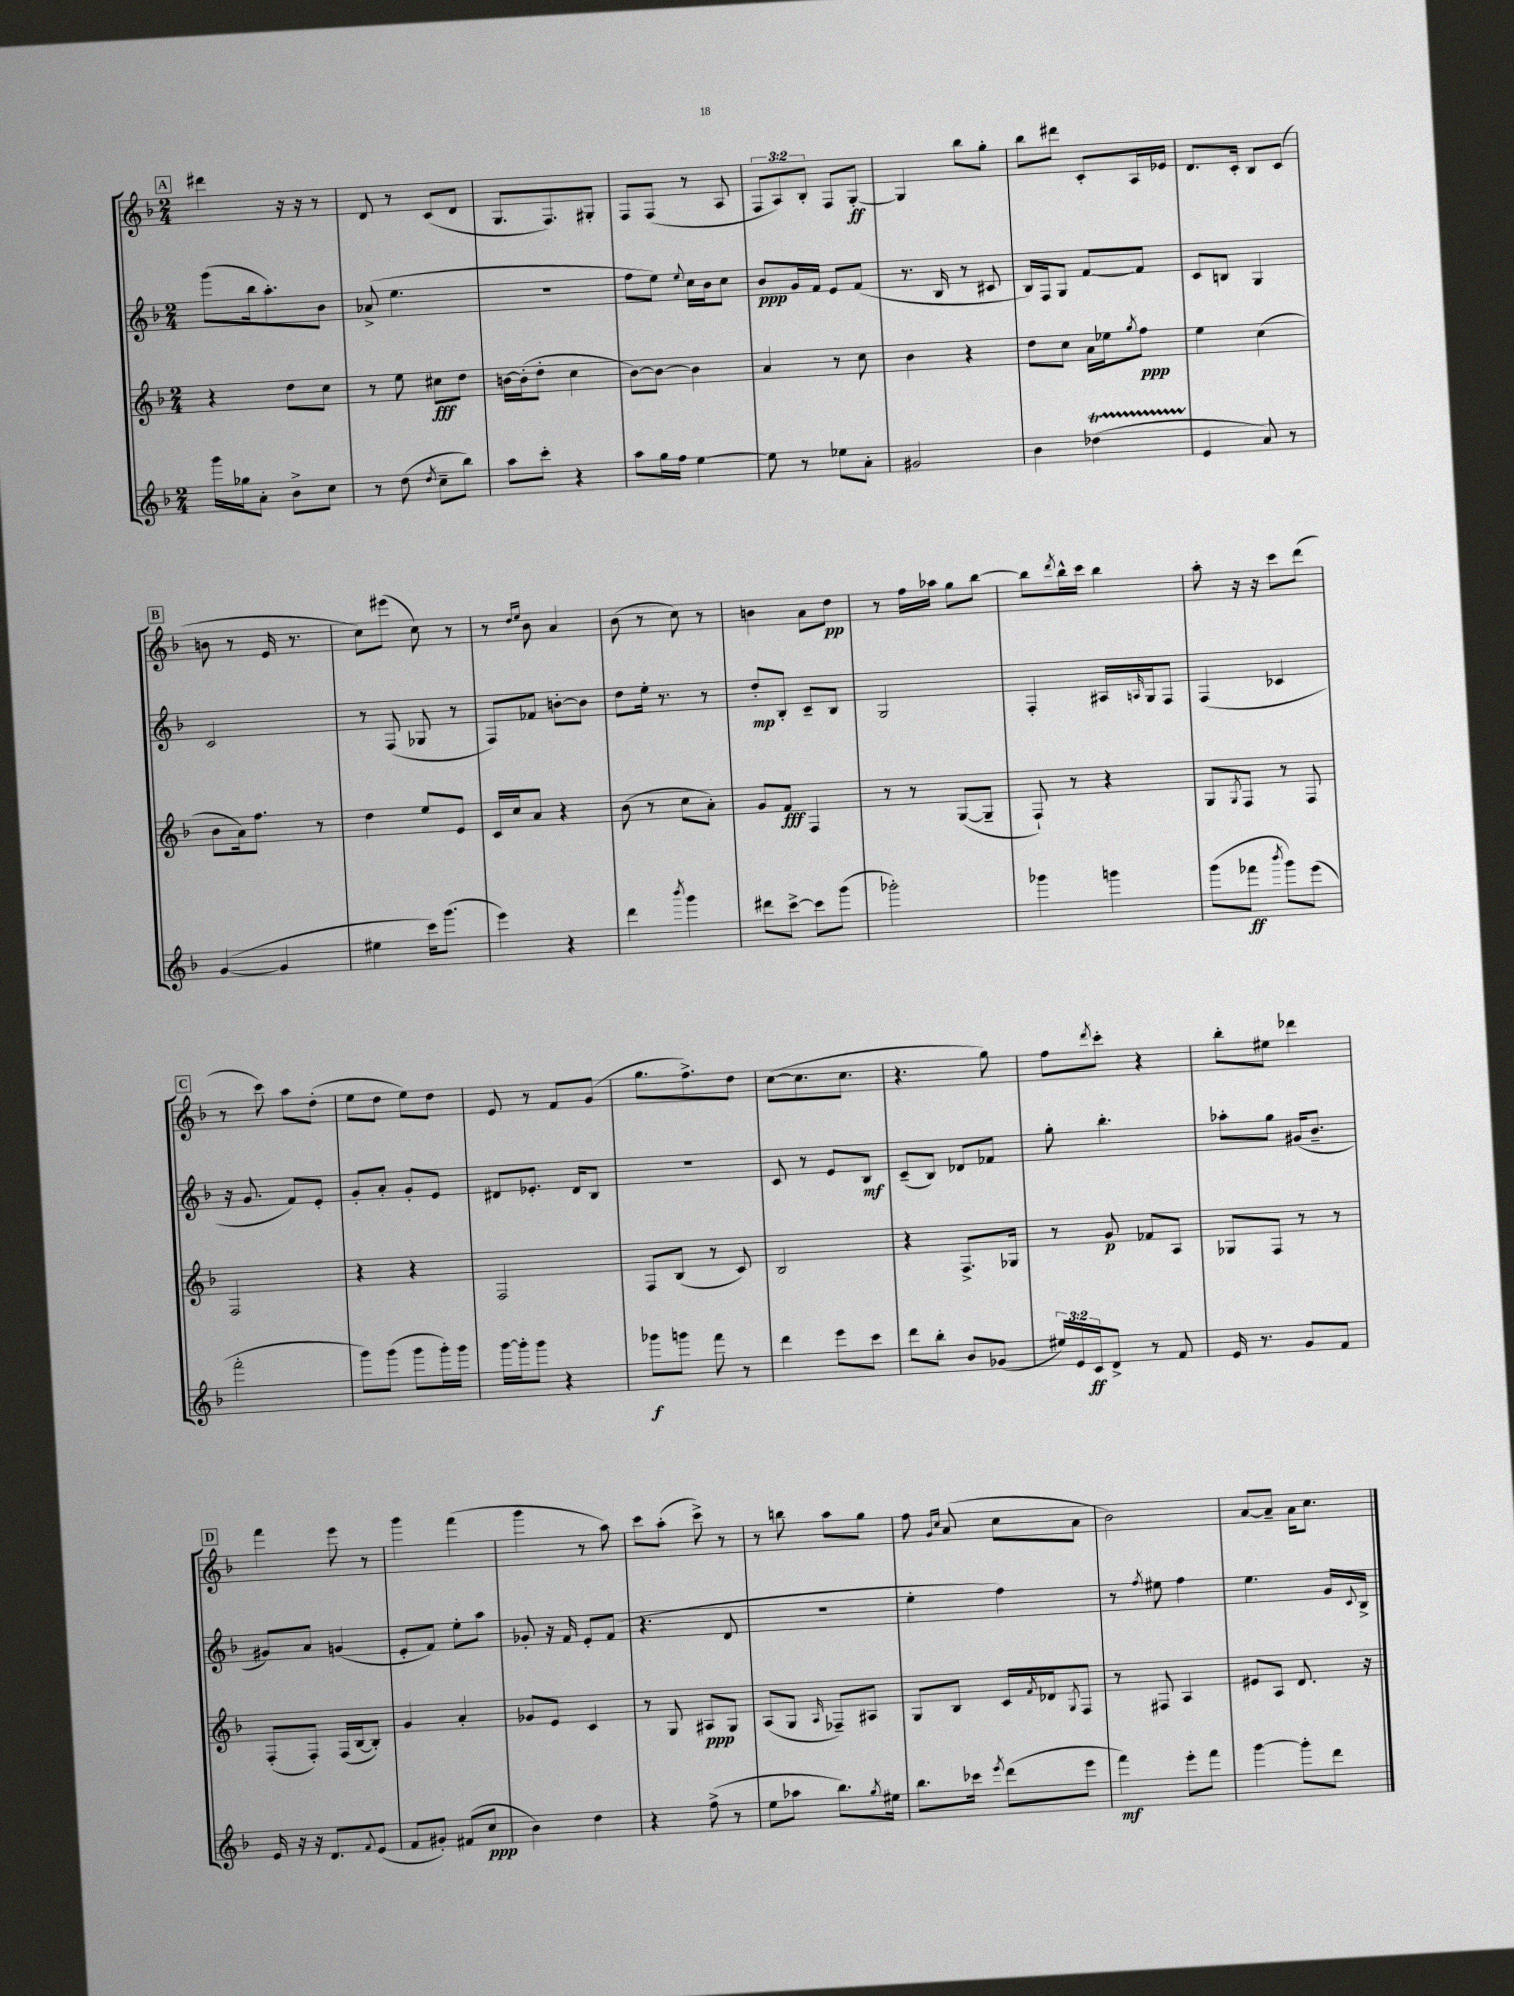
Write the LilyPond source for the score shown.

<<
\new StaffGroup <<
\new Staff = "s0" {
    \clef treble \key f \major \numericTimeSignature \time 2/4 \override Staff.TupletNumber.text = #tuplet-number::calc-fraction-text
    \mark \markup { \box "A" } dis'''4 r16 r16 r8 |
    d'8 r8 c'8( d'8 |
    g8. f8.) gis8-. |
    f8 f8( r8 a8 |
    \tuplet 3/2 { f8 a8) bes8-. } f8 g8~-.\ff |
    g4 bes''8 g''8-. |
    bes''8 dis'''8 c'8-. a16 ees'16 |
    d'8. c'16-. bes8 c'8( |
    \mark \markup { \box "B" } b'8 r8 e'16 r8. |
    c''8) eis'''8( c''8) r8 |
    r8 \grace { d''16 e''16 } bes'8 a'4 |
    bes'8( r8 c''8) r8 |
    b'4 a'8 d''8\pp |
    r8 f''16 aes''16 g''8 bes''8~ |
    bes''8 \acciaccatura { d'''8 } bes''16-^ c'''16 bes''4 |
    a''8-. r16 r16 c'''8 d'''8( |
    \mark \markup { \box "C" } r8 c'''8) a''8 d''8-.( |
    e''8 d''8 e''8) d''8 |
    e'8 r8 f'8 g'8( |
    g''8. f''8.->) d''8 |
    c''8~( c''8. c''8. |
    r4. g''8) |
    f''8 \acciaccatura { d'''8 } c'''8-. r4 |
    bes''8-. eis''8 des'''4 |
    \mark \markup { \box "D" } f'''4 e'''8 r8 |
    g'''4 f'''4( |
    g'''4 r8 a''8) |
    c'''8 a''8-.( c'''8->) r8 |
    r8 b''8 a''8 g''8 |
    f''8 \grace { g'16 c''16 } a'8( c''8 a'8 |
    bes'2) |
    a'8~ a'8-- a'16 c''8. \bar "|." |
}
\new Staff = "s1" {
    \clef treble \key f \major \numericTimeSignature \time 2/4
    \mark \markup { \box "A" } g'''8( bes''16 a''8.-.) bes'8 |
    aes'8->( e''4. |
    r2 |
    f''8 e''8) \appoggiatura { e''8 } c''16 bes'16 c''8 |
    bes'8\ppp g'16 f'16 e'8 f'8( |
    r8. bes16 r8 cis'8 |
    bes16) f16 g8 f'8~ f'8 |
    c'8 b8 g4 |
    \mark \markup { \box "B" } c'2 |
    r8 f8( ges8 r8 |
    f8) fes'8 b'8~-. b'8 |
    d''8 e''16-. r8. r8 |
    d''8-.\mp bes8-. c'8-- bes8 |
    g2 |
    f4-. ais16 \grace { a16 } g16 f8 |
    f4( ces'4 |
    \mark \markup { \box "C" } r16 g'8. f'8) e'8-. |
    g'8-. a'8-. g'8-. e'8 |
    dis'8 ees'8.-. dis'16 bes8 |
    R2 |
    c'8 r8 e'8 bes8\mf |
    c'8--( bes8) des'8 fes'8 |
    g''8-. bes''4.-. |
    aes''8-. g''8 gis'16( bes'8.-- |
    \mark \markup { \box "D" } gis'8) a'8 g'4( |
    e'8-. f'8) e''8-. a''8 |
    ges'8-. r16 f'16 e'8-. f'8( |
    r4. d'8 |
    R2 |
    e''4-. f''4) |
    r8 \acciaccatura { f''8 } eis''8 f''4 |
    e''4. g'16 \appoggiatura { c'8 } bes16-> \bar "|." |
}
\new Staff = "s2" {
    \clef treble \key f \major \numericTimeSignature \time 2/4
    \mark \markup { \box "A" } r4 d''8 c''8 |
    r8 e''8 cis''8\fff d''8 |
    b'16~ b'16-.( d''8-. c''4 |
    bes'8~) bes'8~ bes'4 |
    a'4 r8 c''8 |
    bes'4 r4 |
    d''8 c''8 a'16 ees''16 \acciaccatura { g''8 } f''8\ppp |
    e''4 c''4( |
    \mark \markup { \box "B" } bes'8 a'16) f''8. r8 |
    d''4 e''8 e'8 |
    c'16 c''16 a'8 r4 |
    bes'8( r8 c''8 a'8-.) |
    g'8 f'8\fff f4 |
    r8 r8 g8~( g8-- |
    f8-!) r8 r4 |
    g8 \acciaccatura { g8 } f8 r8 f8 |
    \mark \markup { \box "C" } f2 |
    r4 r4 |
    f2 |
    f8 bes8( r8 c'8) |
    bes2 |
    r4 f8.-> ges16 |
    r8 g'8\p fes'8 a8 |
    ges8 f8 r8 r8 |
    \mark \markup { \box "D" } f8-.( f8-.) f16( bes16~ bes8-.) |
    g'4 a'4-. |
    ges'8 e'8 c'4 |
    r8 g8 ais8\ppp g8 |
    a8( g8 \grace { a16 } fes8--) ais8 |
    g8 bes8 c'16 \acciaccatura { f'8 } des'16 \acciaccatura { g8 } f8 |
    r8 fis8 a4 |
    eis'8 a8 d'8. r16 \bar "|." |
}
\new Staff = "s3" {
    \clef treble \key f \major \numericTimeSignature \time 2/4 \override Staff.TupletNumber.text = #tuplet-number::calc-fraction-text
    \mark \markup { \box "A" } g'''16 ges''16 a'8-. bes'8-> c''8 |
    r8 d''8( \acciaccatura { d''8 } c''8-- bes''8) |
    a''8 c'''8-. r4 |
    a''8 g''16 f''16 e''4~ |
    e''8 r8 ees''8 a'8-. |
    gis'2 |
    bes'4 des''4\startTrillSpan( |
    e'4\stopTrillSpan a'8) r8 |
    \mark \markup { \box "B" } g'4~( g'4 |
    eis''4 c'''16) g'''8.( |
    e'''4) r4 |
    d'''4 \acciaccatura { bes'''8 } g'''4 |
    dis'''8 c'''8~-> c'''8 g'''8( |
    ges'''2-.) |
    ges'''4 g'''4 |
    g'''8( fes'''8\ff \acciaccatura { bes'''8 } g'''8) e'''8( |
    \mark \markup { \box "C" } f'''2-. |
    g'''8) g'''8( g'''8 g'''16-.) g'''16 |
    g'''16~ g'''16-. g'''8 r4 |
    ges'''8\f g'''8 f'''8 r8 |
    d'''4 e'''8 c'''8 |
    d'''8 bes''8-. bes'8 ges'8( |
    \tuplet 3/2 { eis''16) e'16 c'16\ff } d'8-> r8 f'8 |
    e'16 r8. g'8 f'8 |
    \mark \markup { \box "D" } e'16 r16 r16 d'8. \appoggiatura { f'8 } e'8( |
    f'8 gis'8-.) fis'8( c''8\ppp |
    bes'4) d''4 |
    r4 f''8->( r8 |
    e''8 aes''8 bes''8.) \acciaccatura { g''8 } eis''16 |
    bes''8. ces'''16 \acciaccatura { e'''8 } d'''8( e'''8 |
    f'''4\mf) e'''8-. f'''8 |
    g'''4~ g'''8-. d'''8 \bar "|." |
}
>>
>>
